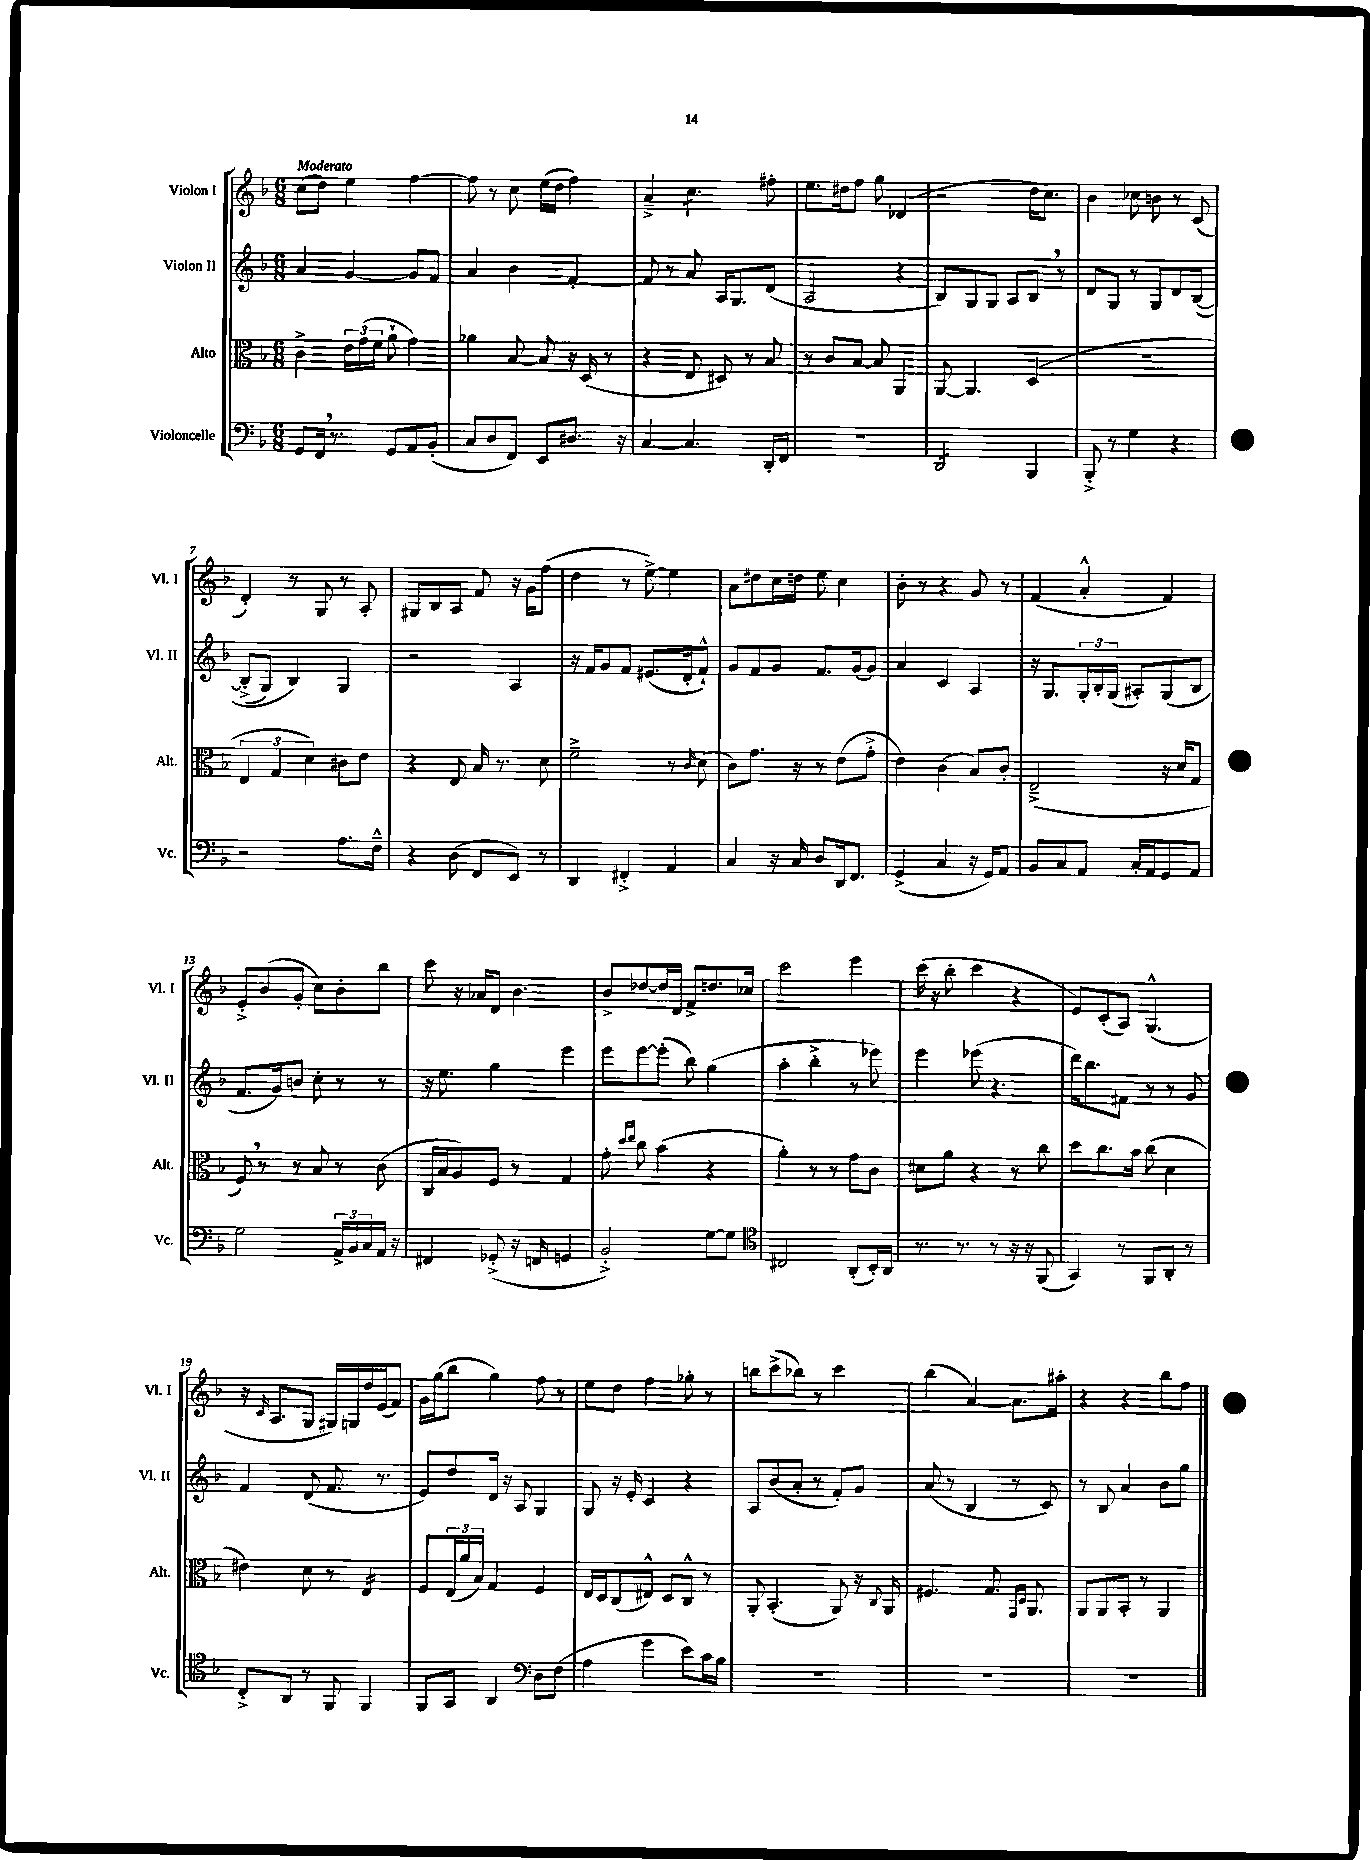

**kern	**kern	**kern	**kern
*staff4	*staff3	*staff2	*staff1
*clefF4	*clefC3	*clefG2	*clefG2
*k[b-]	*k[b-]	*k[b-]	*k[b-]
*M6/8	*M6/8	*M6/8	*M6/8
8GG/L	4c^\	4a/	(8cc\L
16FF/Jk	.	.	8dd\J)
8.r	.	.	.
.	24e\LL	[4g/	4ee\
.	(24g\	.	.
.	24f\JJ	.	.
8GG/L	8a`\	.	.
8AA/	4g\)	8g/]L	[4ff\
(8BB-'/J	.	8f/J	.
=	=	=	=
8C/L	4a-\	4a/	8ff\]
8D/	.	.	8r
8FF/J)	[8B-/	4b-\	8cc\
8EE/L	8B-/]	.	(16ee\LL
.	.	.	16dd\JJ
8.D#/J	16r	[4f'/	4ff\)
.	(16D/	.	.
.	8r	.	.
16r	.	.	.
=	=	=	=
[4C/	4r	8f/]	4a~^/
.	.	8r	.
4.C/]	8E/	8a/	4.cc\
.	8D#/)	16A/LK	.
.	.	8.G/	.
.	8r	.	.
16DD'/LL	8B-/	(8d/J	8ff#'\
16FF/JJ	.	.	.
=	=	=	=
2.r	8r	2A/	8.ee\L
.	8c/L	.	.
.	.	.	16dd#\k
.	[8B-/J	.	8ff\J
.	8B-/]	.	8gg\
.	4AA/	4r	(4d-/
=	=	=	=
2DD/	[8AA/	8B-/L)	2r
.	4.AA/]	8G/	.
.	.	8G/J	.
.	.	8A/L	.
4BBB-/	(4D/	8B-/J	16dd\LK
.	.	.	8.cc\J)
.	.	8r	.
=	=	=	=
8BBB-'^/	2.r	8d/L	4b-\
8r	.	8G/J	.
4G\	.	8r	8cc-\
.	.	8G/L	8b\
4r	.	8d/	8r
.	.	&([8B-/J	(8c/
=	=	=	=
2r	6E/	(8B-'^/]L	4d'/)
.	.	8G/J)	.
.	6G/	.	.
.	.	4B-/&)	8r
.	6d\)	.	.
.	.	.	8G/
8.A\L	8c#\L	4G/	8r
.	8e\J	.	8A'/
16F~^^\Jk	.	.	.
=	=	=	=
4r	4r	2r	8G#/L
.	.	.	8B-/
(8D\	8E/	.	8A/J
8FF/L	16B-/	.	8f/
.	8.r	.	.
8EE/J)	.	4A/	16r
.	.	.	16g\LK
8r	8d\	.	(8ff\J
=	=	=	=
4DD/	2f~^\	16r	4dd\
.	.	16f/LK	.
.	.	8g/	.
4FF#'^/	.	8f/J	8r
.	.	(8.e#/L	[8ee^\)
4AA/	8r	.	4ee\]
.	.	16d'/k	.
.	16qqc/	.	.
.	(8d\	8f`^^/J)	.
=	=	=	=
4C/	8c\L)	8g/L	8a\L
.	8.g\J	8f/	8dd#\
16r	.	8g/J	16cc\L
16C/	16r	.	16dd\JJ
8D/L	8r	8.f/L	8ee\
16DD/k	(8e\L	.	4cc\
8.FF/J	.	(16g/k	.
.	8g'^\J	8g/J)	.
=	=	=	=
(4GG^/	4e\)	4a/	8b-'\
.	.	.	8r
4C/	(4c\	4c/	4r
16r	8B-/L)	4A/	8g/
16GG/LK)	.	.	.
8AA/J	8c'/J	.	8r
=	=	=	=
8BB-/L	(2E~^/	16r	(4f/
.	.	8.G/L	.
8C/	.	.	.
8AA/J	.	24G'/L	4a'^^/
.	.	24B-'/	.
.	.	(24G/JJ	.
16C'/LL	.	8A#'/L)	.
16AA/J	.	.	.
8GG/	16r	(8G/	4f/)
.	16d/LK	.	.
8AA/J	8G/J	8B-/J	.
=	=	=	=
2G\	8F/)	8.f/L	8e'^/L
.	8r	.	(8b-/
.	.	16g/k)	.
.	8r	8b/J	8g'/J
.	8B-/	8cc'\	8cc\L)
24AA^/LL	8r	8r	8b-'\
24BB-/	.	.	.
24C/	.	.	.
16AA/JJ	(8c\	8r	8bb-\J
16r	.	.	.
=	=	=	=
4FF#/	16C/LL	16r	8ccc\
.	16B-/J	8.ee\	.
.	8A/)	.	16r
.	.	.	16a-/LK
(8GG-'^/	8F/J	4gg\	8d/J
16r	8r	.	4.b-\
16FF/	.	.	.
4GG/	4G/	4eee\	.
=	=	=	=
2BB-'^/)	8g'\	8eee\L	8b-^/L
.	16qqdd/LL	.	.
.	16qqee/JJ	.	.
.	8cc\	[8eee\	[8dd-/
.	(4b-\	(8eee'\]J	16dd-/]L
.	.	.	16d/JJ
.	.	8bb-\)	8f^/L
[8G\L	4r	(4gg\	8.dd/
8G\]J	.	.	.
.	.	.	16cc-/Jk
=	=	=	=
*clefC4	*	*	*
2C#/	4a'\)	4aa'\	2ccc\
.	8r	4bb-'^\	.
.	8r	.	.
(8AA'/L	8g\L	8r	4eee\
16BB-'/L)	8c\J	8eee-\)	.
16AA/JJ	.	.	.
=	=	=	=
8.r	8d#\L	4eee\	(16ccc\
.	.	.	16r
.	8a\J	.	8bb-'\
8.r	.	.	.
.	4r	(8eee-\	4ccc\
8r	.	4.r	.
16r	8r	.	4r
16r	.	.	.
(8FF/	8cc\	.	.
=	=	=	=
4GG/)	8dd\L	16ddd\LK)	8e/L)
.	.	8.bb-\	.
.	8.cc\	.	(8c'/
8r	.	8f#\J	8A/J)
.	16b-\Jk	.	.
8FF/L	(8cc\	8r	(4.G^^/
8AA'/J	4d\	8r	.
8r	.	8g/	.
=	=	=	=
8C'^/L	4e#\)	4f/	16r
.	.	.	16qqc/
.	.	.	8.A/L
8AA/J	.	.	.
8r	8d\	(8d/	8G/J
8FF/	8r	8.f/	16G#/LL)
.	.	.	16G/
4FF/	4E/	.	16dd/
.	.	8.r	(16e/J
.	.	.	8f/J)
=	=	=	=
8FF/L	8F/L	8e/L)	16g\LL
.	.	.	(16gg\J
8GG/J	(24E/L	8dd/	8bb-\J
.	24a/	.	.
.	24B-/JJ)	.	.
4AA/	4G/	16d/Jk	4gg\)
.	.	16r	.
.	.	8A/	.
*clefF4	*	*	*
8D\L	4F/	4G/	8ff\
(8F\J	.	.	8r
=	=	=	=
4A\	16E/LL	8G/	8ee\L
.	16D/J	.	.
.	(8C/	16r	8dd\J
.	.	16e'/	.
4g\	8E#^^/J)	4c/	4ff\
.	8D/L	.	.
8e\L)	8C^^/J	4r	8gg-'\
16c\L	8r	.	8r
16B-\JJ	.	.	.
=	=	=	=
2.r	8AA'/	8A/L	8bb\L
.	(4.BB-'/	(8b-/	(8ccc^\
.	.	8a'/J	8bb-\J)
.	.	8r	8r
.	8AA/)	8f'/L)	4ccc\
.	16r	8g/J	.
.	8qqC/	.	.
.	16AA/	.	.
=	=	=	=
2.r	4.F#/	(8a/	(4bb-\
.	.	8r	.
.	.	4B-/	[4a/)
.	8.G/	.	.
.	.	8r	8.a\]L
.	16qqGG/LL	.	.
.	16qqD/JJ	.	.
.	8.AA/	.	.
.	.	8c/)	.
.	.	.	16aa#'\Jk
=	=	=	=
2.r	8AA/L	8r	4r
.	8AA/	8B-/	.
.	8BB-'/J	4a/	4r
.	8r	.	.
.	4AA/	8b-\L	8bb-\L
.	.	8gg\J	8ff\J
==	==	==	==
*-	*-	*-	*-
